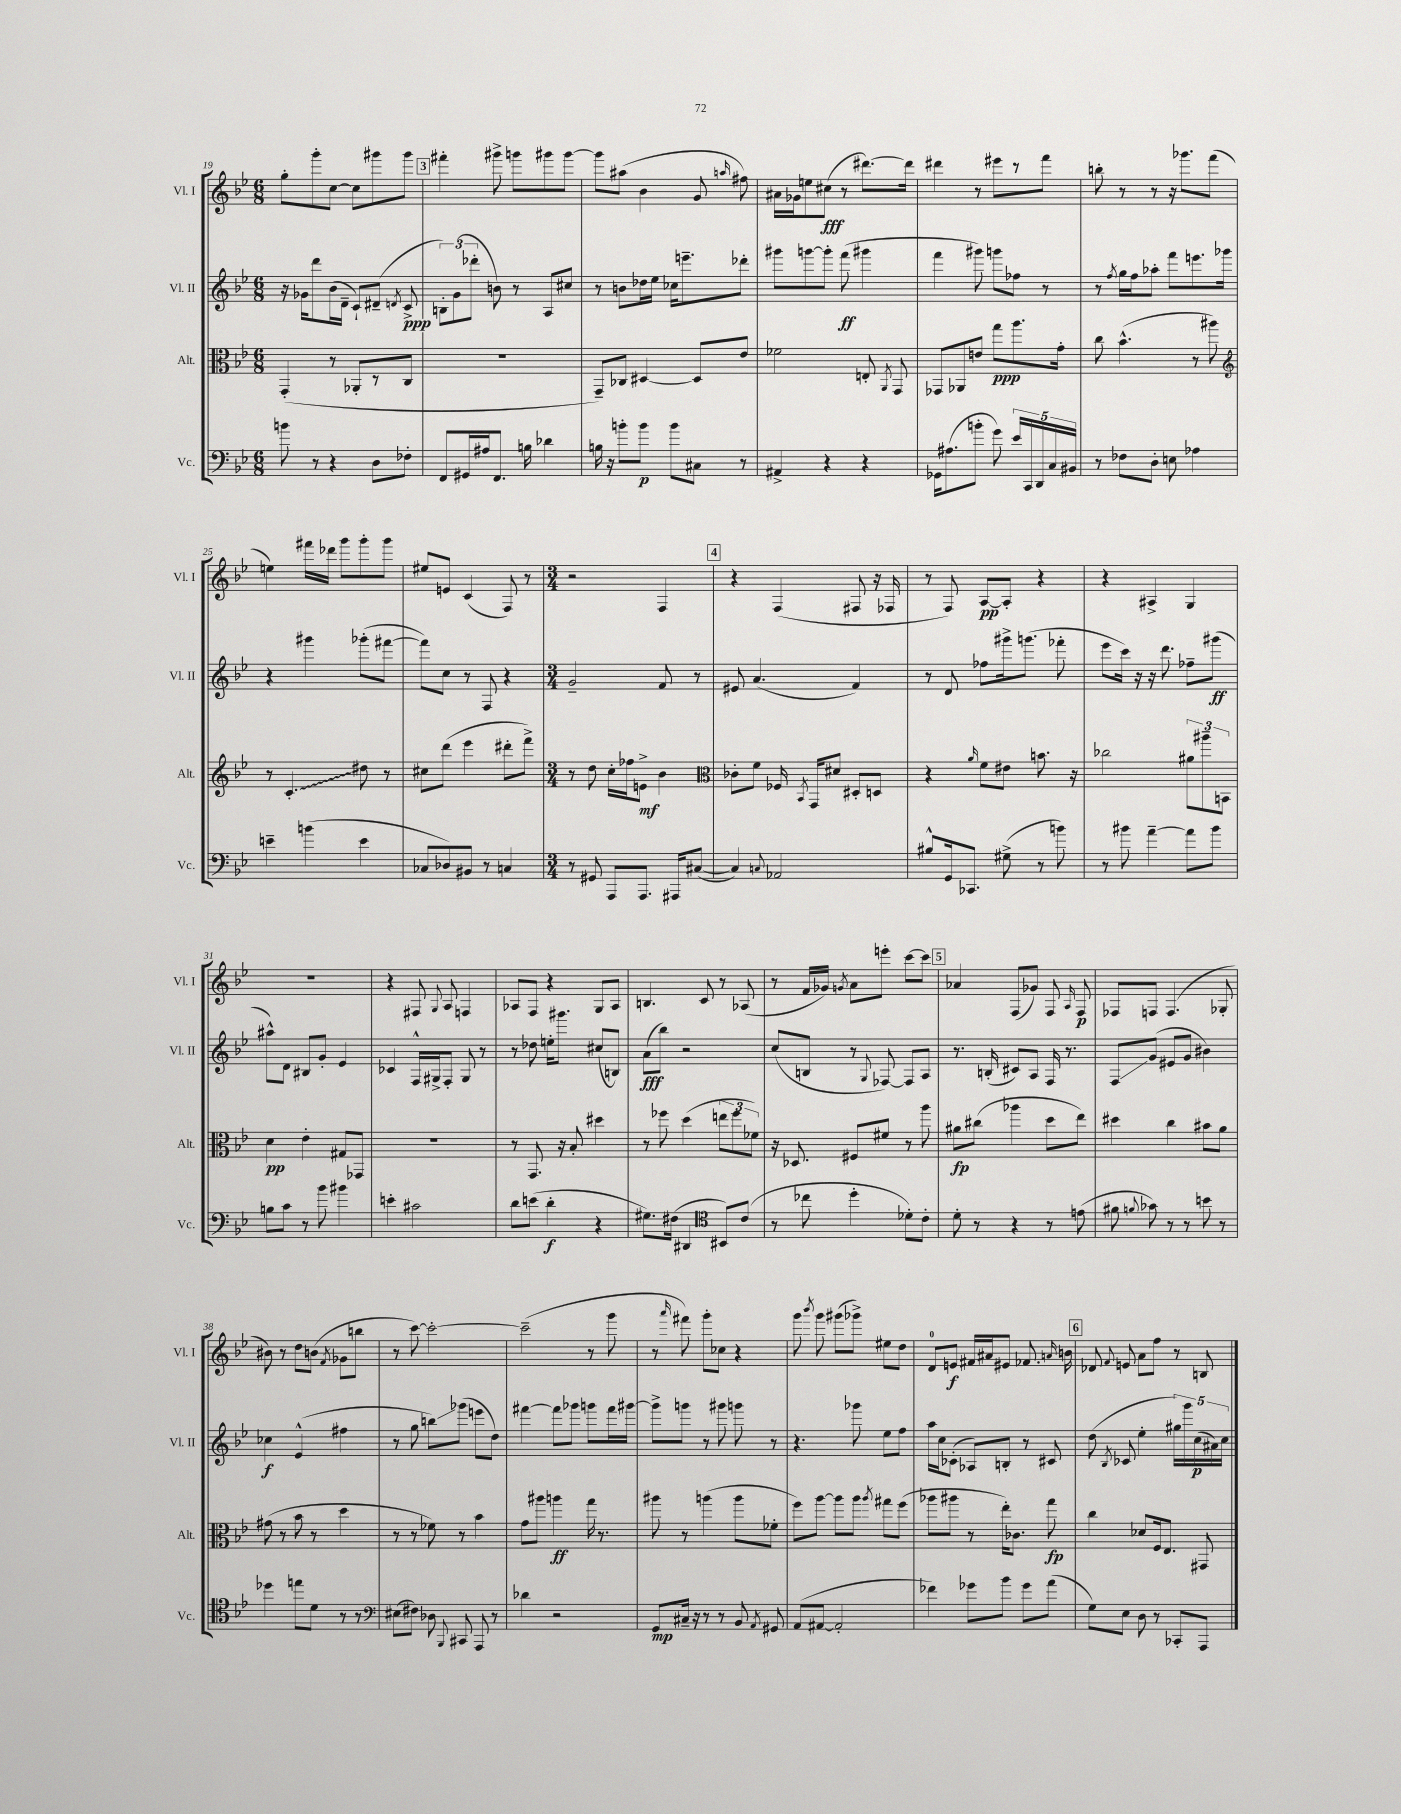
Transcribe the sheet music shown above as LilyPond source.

<<
\new StaffGroup <<
\new Staff = "s0" \with { instrumentName = "Vl. I" shortInstrumentName = "Vl. I" } {
    \clef treble \key bes \major \numericTimeSignature \time 6/8
    \autoBeamOff g''8[-. g'''8-. c''8]~ c''8[ gis'''8 gis'''8] |
    \mark \markup { \box "3" } fis'''4-. gis'''8-> g'''8[ gis'''8 gis'''8]~ |
    gis'''8[ ais''8]( bes'4 g'8 \grace { a''16 } fis''8) |
    ais'16[ ges'16 e''8 cis''8]\fff( r8 dis'''8.[~) dis'''16] |
    dis'''4 r8 eis'''8[ r8 f'''8] |
    b''8-. r8 r8 r16 ges'''8.[ f'''8]( |
    e''4) fis'''16[ des'''16] g'''8[ g'''8-. g'''8] |
    eis''8[ e'8] c'4( f8) r8 |
    \numericTimeSignature \time 3/4 r2 f4 |
    \mark \markup { \box "4" } r4 f4( fis8 r16 fes16 |
    r8 f8) a8[~\pp a8]-. r4 |
    r4 ais4-> g4 |
    R2. |
    r4 fis8 \appoggiatura { g8 } a8 f4 |
    aes8[ f8] r4 g8[ aes8] |
    b4. c'8 r8 aes8( |
    r8 f'16[ ges'16]) \acciaccatura { g'8 } a'8[ e'''8]-. c'''8[~ c'''8] |
    \mark \markup { \box "5" } aes'4 f8[( ges'8]) f8 \grace { a16 } f8\p |
    fes8[ f8] f4.( ges8-. |
    bis'8) r8 d''8[ b'8]( \acciaccatura { f'8 } ges'8[ b''8] |
    r8 c'''8~) c'''2~-. |
    c'''2--( r8 g'''8 |
    r8 \grace { a'''16 } fis'''8) g'''8[-. ces''8] r4 |
    g'''8 \acciaccatura { bes'''8 } g'''8 gis'''8[( ges'''8]->) eis''8[ d''8] |
    d'8[-0 e'8]\f fis'16[ ais'16 eis'8] fes'8. \grace { a'16 } b'16 |
    \mark \markup { \box "6" } des'8 \appoggiatura { f'8 } e'8 a'8[ f''8] r8 b8 \bar "|." |
}
\new Staff = "s1" \with { instrumentName = "Vl. II" shortInstrumentName = "Vl. II" } {
    \clef treble \key bes \major \numericTimeSignature \time 6/8
    \autoBeamOff r16 ges'16[ d'''8 bes'16( d'16]-- c'8[-!) dis'8]--( \acciaccatura { d'8 } c'8->\ppp |
    \mark \markup { \box "3" } \tuplet 3/2 { b8[-.) g'8( des'''8]-. } b'8) r8 a8[ cis''8] |
    r8 b'8[ des''16 ees''16] ces''16[ e'''8.-- des'''8]-. |
    gis'''8[ g'''8~ g'''8]-. f'''8\ff( gis'''4 |
    f'''4 gis'''8) g'''8[ fes''8] r8 |
    r8 \acciaccatura { f''8 } g''16[ f''16 aes''8]-. f'''8[ e'''8. ges'''16] |
    r4 gis'''4 ges'''8[-.( fis'''8]~ |
    fis'''8[) c''8] r8 f8 r4 |
    \numericTimeSignature \time 3/4 g'2-- f'8 r8 |
    \mark \markup { \box "4" } eis'8 a'4.( f'4) |
    r8 d'8 fes''8[ gis'''16-> g'''8.]( fes'''8-. |
    ees'''8[ c'''16]) r16 r16 d'''8. fes''8[-- gis'''8]\ff( |
    ais''8[-^) d'8] bis8[ g'8]-. ees'4 |
    ces'4 f16[-^ gis16-> f8]-. gis8 r8 |
    r8 des''8 e''16[-. gis'''8.] cis''8[( b8]) |
    a'8[\fff( bes''8]) r2 |
    c''8[( b8] r8 \appoggiatura { g8 } fes8~) fes8[ a8] |
    \mark \markup { \box "5" } r8. b16-.( cis'8[) a8] f16 r8. |
    f8[\glissando g'8]( eis'8[ g'8] bis'4) |
    ces''4\f ees'4-^( fis''4 |
    r8 g''8 b''8[\glissando) ges'''8]( e'''8[ d''8]) |
    fis'''4~ fis'''8[ ges'''8] g'''8[ fis'''16 gis'''16]~ |
    gis'''8[-> g'''8] r8 gis'''8 g'''8 r8 |
    r4. ges'''8 ees''8[ f''8] |
    a''16[ c''16 ces'8]-.( aes8[) b8]-. r8 cis'8 |
    \mark \markup { \box "6" } d''8( \acciaccatura { bes8 } ces'8 ees''4-. \tuplet 5/4 { gis''16[) g'''16 c''16\p( ais'16) c''16] } \bar "|." |
}
\new Staff = "s2" \with { instrumentName = "Alt." shortInstrumentName = "Alt." } {
    \clef alto \key bes \major \numericTimeSignature \time 6/8
    \autoBeamOff g,4-.( r8 aes,8[-. r8 c8] |
    \mark \markup { \box "3" } R2. |
    g,8[--) ces8] dis4~ dis8[ ees'8] |
    fes'2 e8-. \acciaccatura { a,8 } g,8 |
    ges,8[ aes,8 e'8] g''8[\ppp a''8. g'16]-. |
    c''8 bes'4.-^( r8 ais''8) |
    \clef treble r8 \once \override Glissando.style = #'zigzag c'4.-.\glissando dis''8 r8 |
    cis''8[ d'''8]( ees'''4 dis'''8[-. f'''8]->) |
    \numericTimeSignature \time 3/4 r8 d''8 c''16[-. fes''16 e'8]->\mf bes'4 |
    \mark \markup { \box "4" } \clef alto ces'8[-. f'8] fes16 \acciaccatura { bes,8 } g,16[ dis'8] dis8[-. d8] |
    r4 \grace { a'16 } f'8[ eis'8] b'8. r16 |
    ces''2 \tuplet 3/2 { ais'8[ ais''8-- b,8] } |
    d'4\pp ees'4-. gis8[ ges,8] |
    R2. |
    r8 g,8. r16 bes8-. dis''4 |
    r8 fes''8 d''4( \tuplet 3/2 { e''8[ fes''8 fes'8]) } |
    r16 des8. fis8[ fis'8] r8 a''8 |
    \mark \markup { \box "5" } ais'8[\fp cis''8]( aes''4 d''8[ ees''8]) |
    dis''4 c''4 bis'8[ a'8] |
    gis'8( r8 bes'8 r8 d''4 |
    r8 r8 fes'8) r8 bes'4 |
    g'8[ ais''8] a''4\ff g''16 r8. |
    ais''8 r8 a''4( a''8[ fes'8]-. |
    f''8[) a''8]~ a''8[ a''8] \acciaccatura { a''8 } gis''8[ f''8]( |
    aes''8[ ais''8] r8 ees''16[-.) ces'8.] g''8\fp |
    \mark \markup { \box "6" } c''4 des'8[ f16 ees8.] gis,8 \bar "|." |
}
\new Staff = "s3" \with { instrumentName = "Vc." shortInstrumentName = "Vc." } {
    \clef bass \key bes \major \numericTimeSignature \time 6/8
    \autoBeamOff b'8 r8 r4 d8[ fes8]-. |
    \mark \markup { \box "3" } f,8[ gis,16 ais16 f,8.] b16 des'4 |
    b16 r16 b'8[-. b'8]\p b'8[ cis8] r8 |
    ais,4-> r4 r4 |
    ges,16[ ais8.( b'8]-. g'8) \tuplet 5/4 { ees'16[ c,16 d,16 c16 bis,16] } |
    r8 fes8[ d8]-. e8 aes4 |
    e'4-- b'4( e'4 |
    ces8[ des8) bis,8] r8 c4 |
    \numericTimeSignature \time 3/4 r8 gis,8 a,,8[ a,,8.] ais,,16[ cis8]~( |
    \mark \markup { \box "4" } cis4) \appoggiatura { c8 } aes,2 |
    bis8[-^ g,16 ces,8.] gis8->( r8 b'8) |
    r8 bis'8 a'4~-- a'8[ bis'8] |
    b8[ c'8] r8 bes'8 bis'4 |
    e'4-. cis'2 |
    d'8[ e'8]( d'4-.\f r4 |
    gis8.[) fis16]( dis,4 \clef tenor bis,8[) c'8]( |
    r8 ces''8 d''4-. des'8[-.) c'8]-. |
    \mark \markup { \box "5" } d'8-. r8 r4 r8 e'8( |
    fis'8 \appoggiatura { f'8 } ges'8) r8 r8 b'8 r8 |
    des''4 e''8[ d'8] r8 r8 |
    \clef bass eis8[( fis8]) des8 \appoggiatura { bes,,8 } cis,8 a,,8 r8 |
    des'4 r2 |
    g,8[\mp cis16]-- r16 r8 r8 bes,8 \acciaccatura { a,8 } gis,8 |
    a,8[( ais,8]~ ais,2-. |
    fes'4) ges'8[ bes'8] ges'8[ a'8]( |
    \mark \markup { \box "6" } g8[) ees8] d8 r8 ces,8[-. a,,8] \bar "|." |
}
>>
>>
\layout { \context { \Score currentBarNumber = #19 } }
